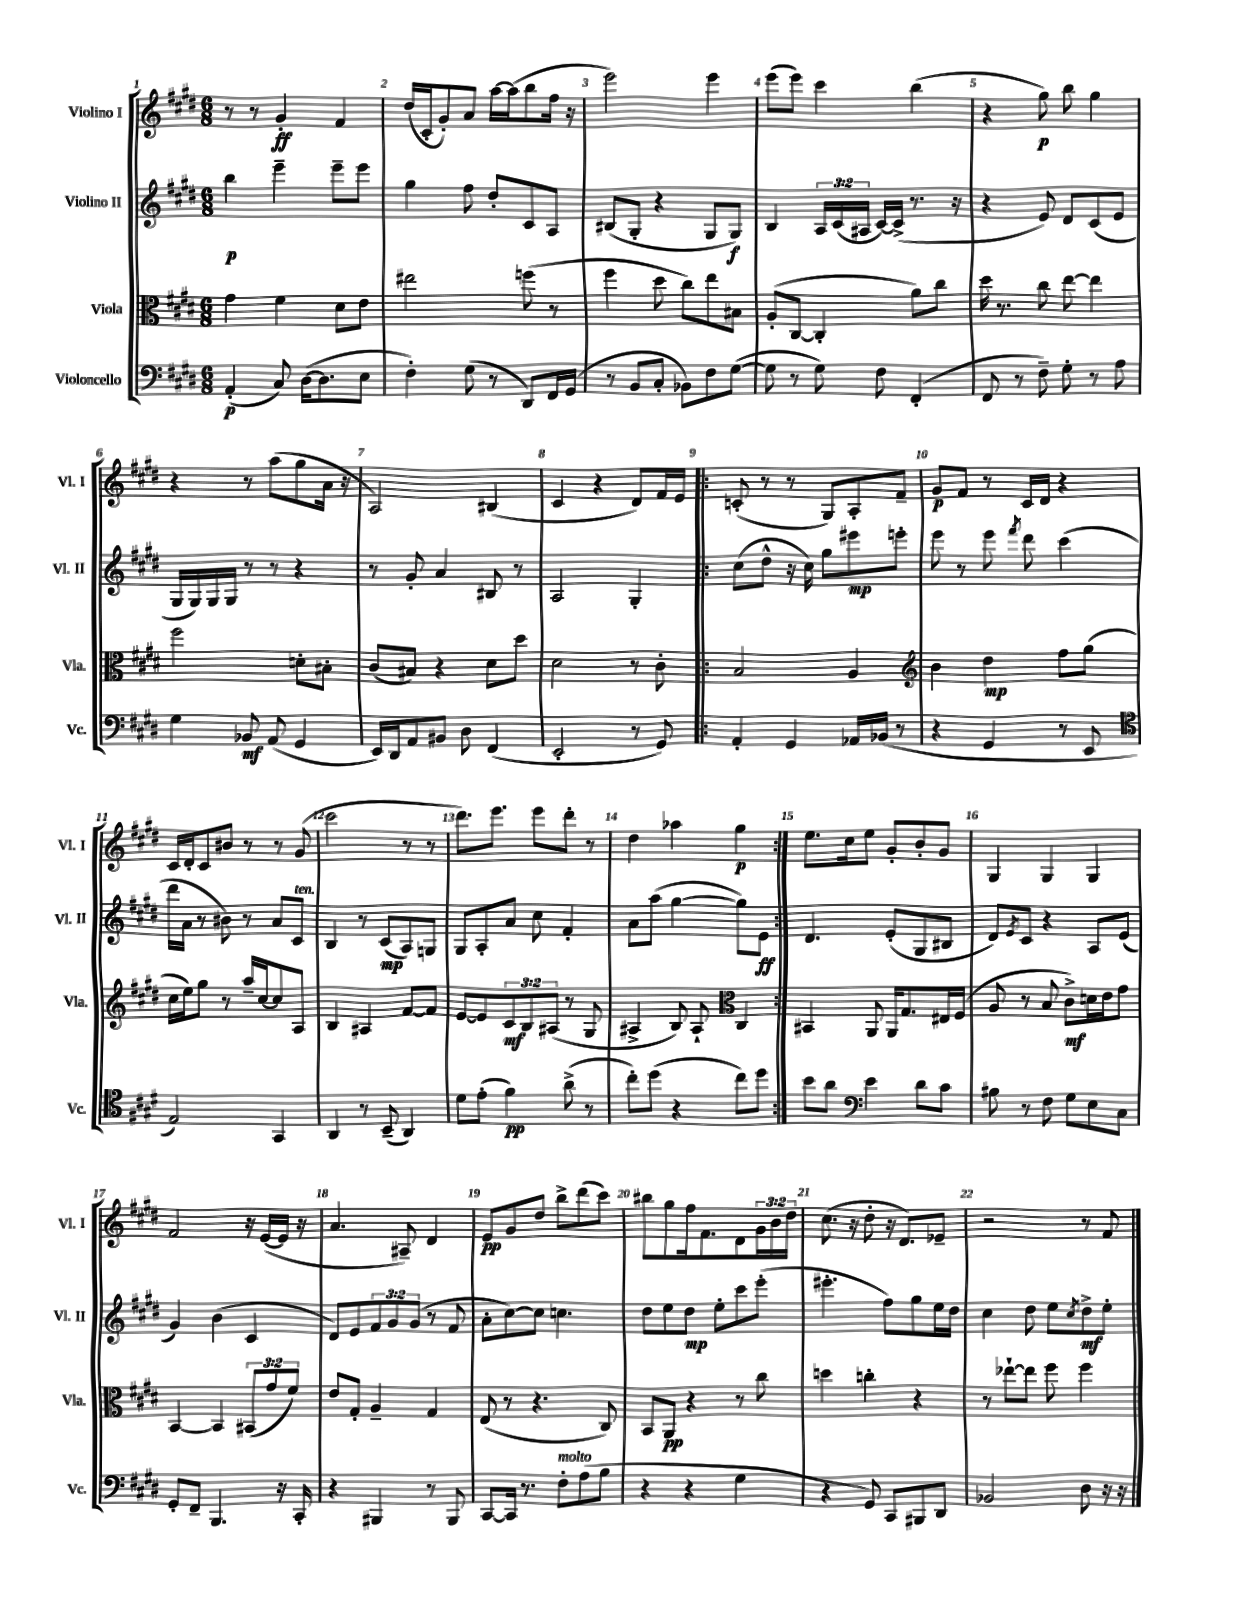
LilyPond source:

<<
\new StaffGroup <<
\new Staff = "s0" \with { instrumentName = "Violino I" shortInstrumentName = "Vl. I" } {
    \clef treble \key e \major \numericTimeSignature \time 6/8 \override Staff.TupletNumber.text = #tuplet-number::calc-fraction-text
    r8 r8 gis'4-.\ff fis'4 |
    dis''16( cis'16-. gis'8-.) a'8 a''16~ a''16( b''8 fis''16 r16 |
    e'''2) e'''4 |
    e'''8( e'''8) cis'''4 b''4( |
    r4 gis''8\p) b''8 gis''4 |
    r4 r8 a''8( gis''8 a'16 r16 |
    a2) bis4( |
    cis'4 r4 dis'8) fis'16 e'16 |
    \repeat volta 2 { c'8-.( r8 r8 gis8) a8-. fis'8-- |
    gis'8\p fis'8 r8 cis'16 dis'16 r4 |
    cis'16 dis'16-. cis'8 bis'8 r8 r8 gis'8( |
    cis'''2 r8 r8 |
    dis'''8.) e'''8. e'''8 dis'''8-. r8 |
    dis''4 aes''4 gis''4\p | }
    e''8. cis''16 e''8 gis'8-. b'8-. gis'8 |
    gis4 gis4 gis4 |
    fis'2 r16 e'16~( e'16 r16 |
    a'4. ais8--) dis'4 |
    e'8\pp gis'8 dis''8 b''8-> dis'''8( cis'''8) |
    bis''8 gis''8 fis''16 fis'8. dis'8 \tuplet 3/2 { gis'16 b'16 dis''16 } |
    cis''8.( r16 dis''8-. r16 dis'8.) ees'8-- |
    r2 r8 fis'8 \bar "|." |
}
\new Staff = "s1" \with { instrumentName = "Violino II" shortInstrumentName = "Vl. II" } {
    \clef treble \key e \major \numericTimeSignature \time 6/8 \override Staff.TupletNumber.text = #tuplet-number::calc-fraction-text
    b''4\p e'''4-- e'''8-- e'''8 |
    gis''4 fis''8 dis''8-. cis'8 a8 |
    bis8( gis8-. r4 gis8 gis8\f) |
    b4 \tuplet 3/2 { a16 cis'16( ais16 } cis'16~) cis'16->( r8. r16 |
    r4 e'8) dis'8 cis'8( e'8 |
    gis16 gis16) gis16 gis16 r8 r8 r4 |
    r8 gis'8-. a'4 bis8 r8 |
    a2 gis4-. |
    \repeat volta 2 { cis''8( dis''8-^ r16 cis''16) gis''8 eis'''8\mp e'''8-. |
    e'''8 r8 e'''8 \acciaccatura { fis'''8 } dis'''8 cis'''4( |
    dis'''16 a'16 r8 bis'8) r8 a'8 cis'8^\markup { \italic "ten." } |
    b4 r8 cis'8\mp( a8) g8 |
    gis8 a8-. a'8 cis''8 fis'4-. |
    a'8 a''8( gis''4~ gis''8) e'8\ff | }
    dis'4. e'8-.( gis8 bis8 |
    dis'8) \acciaccatura { e'8 } cis'8 r4 a8 e'8( |
    gis'4) b'4( cis'4 |
    dis'8) e'8 \tuplet 3/2 { fis'8 gis'8 gis'8( } r8 fis'8 |
    a'8-. cis''8~) cis''8 c''4. |
    dis''8 e''8 dis''8\mp e''8-. cis'''8 e'''8-.( |
    eis'''4.-. fis''8) gis''8 e''16 dis''16 |
    cis''4 dis''8 e''8 \acciaccatura { cis''8 } dis''8->\mf e''8-. \bar "|." |
}
\new Staff = "s2" \with { instrumentName = "Viola" shortInstrumentName = "Vla." } {
    \clef alto \key e \major \numericTimeSignature \time 6/8 \override Staff.TupletNumber.text = #tuplet-number::calc-fraction-text
    gis'4 fis'4 dis'8 e'8 |
    eis''2 f''8( r8 |
    fis''4 dis''8 cis''8) e''8 bis8 |
    a8-.( cis8~ cis4-. a'8) cis''8 |
    dis''16 r8. cis''8 e''8~ e''4 |
    fis''2 d'8-. bis8-. |
    cis'8( bis8) r4 dis'8 dis''8 |
    dis'2 r8 cis'8-. |
    \repeat volta 2 { b2 a4 |
    \clef treble b'4 dis''4\mp fis''8 gis''8( |
    cis''16 e''16) gis''8 r8 a''16-- cis''16~ cis''8 a8 |
    b4 ais4 fis'8~ fis'8 |
    e'8~ e'8 \tuplet 3/2 { cis'8\mf b8 ais8( } r8 gis8 |
    ais4-> b8) ais8-! \clef alto cis4 | }
    bis,4 a,8 a,16 gis8. eis16 fis16( |
    a8 r8 b8 cis'8->\mf) d'16 e'16 gis'8 |
    b,4~ b,4 \tuplet 3/2 { bis,8( gis'8 fis'8) } |
    e'8 gis8-. a4-- gis4 |
    e8( r8 r4. cis8) |
    b,8 a,8\pp r4 r8 cis''8 |
    d''4 c''4-. r4 |
    r8 ees''8~-! ees''8 fis''8 fis''4 \bar "|." |
}
\new Staff = "s3" \with { instrumentName = "Violoncello" shortInstrumentName = "Vc." } {
    \clef bass \key e \major \numericTimeSignature \time 6/8
    a,4-.\p( cis8) dis16~( dis8. e8 |
    fis4-.) gis8( r8 dis,8) fis,16 gis,16( |
    r8 b,8 cis8-. bes,8) fis8 gis8~( |
    gis8 r8 gis8) fis8 fis,4-.( |
    fis,8 r8 fis8--) gis8-. r8 a8 |
    gis4 bes,8\mf a,8( gis,4 |
    e,16) dis,16 a,8 bis,8 dis8 fis,4( |
    e,2-. r8 gis,8) |
    \repeat volta 2 { a,4-. gis,4 aes,16 bes,16( r8 |
    r4 gis,4 r8 e,8 |
    \clef tenor e2) gis,4 |
    a,4 r8 b,8--( a,4) |
    dis'8 e'8-.( fis'4\pp) a'8->( r8 |
    cis''8-.) dis''8( r4 cis''8) dis''8 | }
    b'8 a'8 \clef bass e'4 dis'8 cis'8 |
    bis8 r8 fis8 gis8 e8 cis8 |
    gis,8-. fis,8-- b,,4. r16 cis,16-. |
    r4 bis,,4 r8 bis,,8 |
    cis,8~ cis,16 r8. fis8-.^\markup { \italic "molto" } a8( b8 |
    r4 r4 gis4 |
    r4 gis,8) cis,8 bis,,8 dis,8 |
    bes,2 dis8 r16 r16 \bar "|." |
}
>>
>>
\layout { \context { \Score \override BarNumber.break-visibility = ##(#f #t #t) barNumberVisibility = #all-bar-numbers-visible } }
